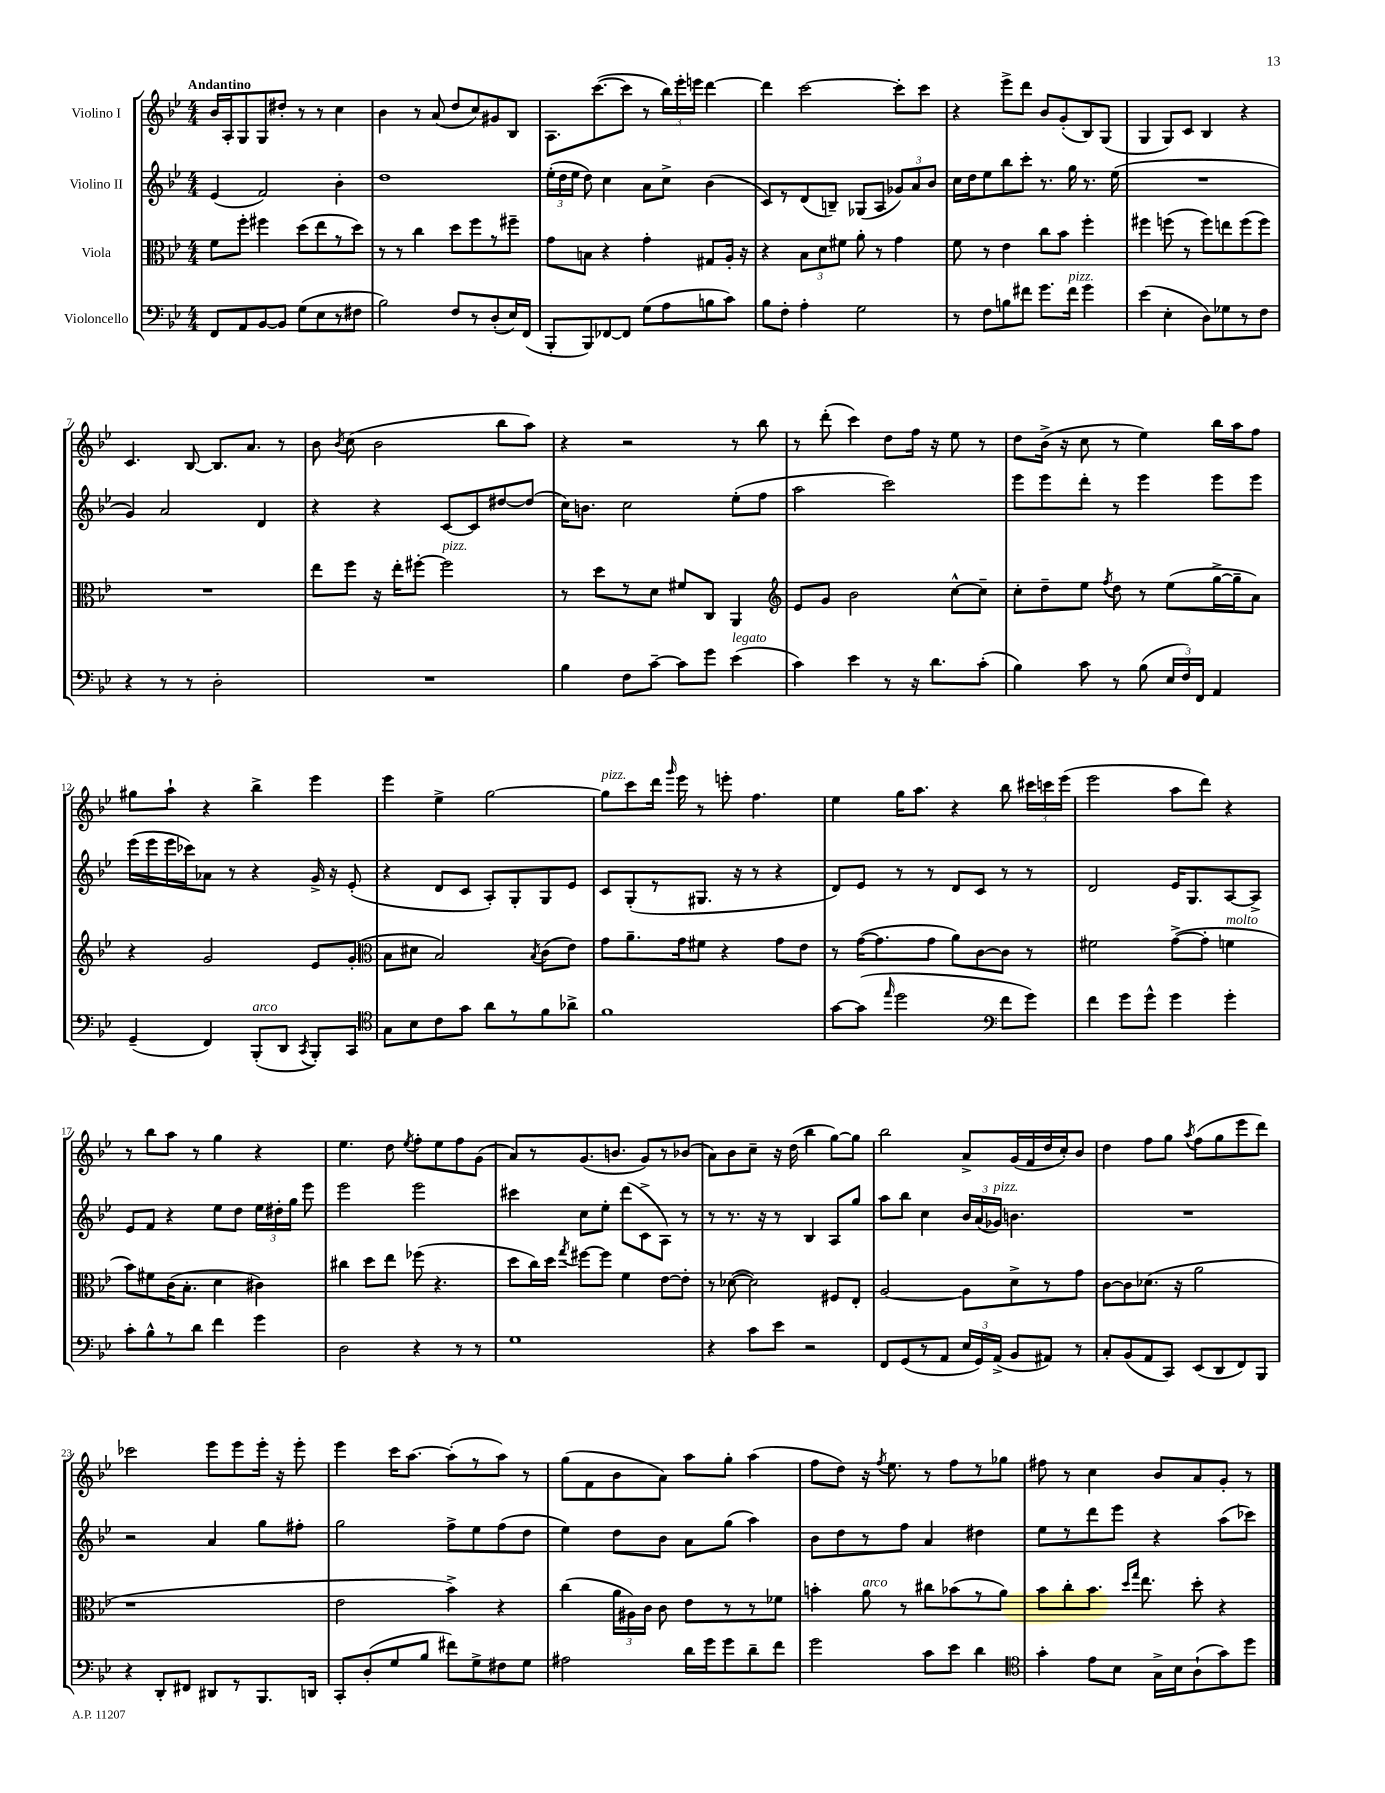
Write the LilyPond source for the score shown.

<<
\new StaffGroup <<
\new Staff = "s0" \with { instrumentName = "Violino I" } {
    \clef treble \key bes \major \numericTimeSignature \time 4/4 \tempo "Andantino"
    \autoBeamOff bes'16[ a16-. g8 g8 dis''8]-. r8 r8 c''4 |
    bes'4 r8 a'8( d''8[ c''8) gis'8 bes8] |
    a8.[ c'''8.~( c'''8] r8 \tuplet 3/2 { bes''16[) ees'''16-. e'''16] } d'''4~ |
    d'''4 c'''2~ c'''8[-. c'''8] |
    r4 ees'''8[-> d'''8] bes'8[ g'8-.( bes8) g8]( |
    g4 g8[) c'8] bes4 r4 |
    c'4. bes8~ bes8.[ a'8.] r8 |
    bes'8 \acciaccatura { bes'8 } c''8( bes'2 bes''8[ a''8]) |
    r4 r2 r8 bes''8 |
    r8 d'''8-.( c'''4) d''8[ f''16] r16 ees''8 r8 |
    d''8[ bes'16]->( r16 c''8 r8 ees''4) bes''16[ a''16 f''8] |
    gis''8[ a''8]-! r4 bes''4-> ees'''4 |
    ees'''4 ees''4-> g''2~ |
    g''8[^\markup { \italic "pizz." } c'''8 d'''16] \grace { g'''16 } ees'''16 r8 e'''8-. f''4. |
    ees''4 g''16[ a''8.] r4 bes''8 \tuplet 3/2 { cis'''16[ c'''16 ees'''16]( } |
    ees'''2 a''8[ d'''8]) r4 |
    r8 bes''8[ a''8] r8 g''4 r4 |
    ees''4. d''8 \acciaccatura { ees''8 } f''8[-. ees''8 f''8 g'8]( |
    a'8[) r8 g'8.( b'8.] g'8[) r8 bes'8]( |
    a'8[) bes'8 c''8]-- r16 d''16( bes''4 g''8[~) g''8] |
    bes''2 a'8[-> g'16( f'16 d''16 c''16-.) bes'8] |
    d''4 f''8[ g''8] \acciaccatura { a''8 } f''8[( g''8 ees'''8 d'''8]) |
    ces'''2 ees'''8[ ees'''8 ees'''16]-. r16 ees'''8-. |
    ees'''4 c'''16[ a''8.]~ a''8[-.( r8 a''8]) r8 |
    g''8[( f'8 bes'8 a'8]) a''8[ g''8]-. a''4( |
    f''8[ d''8]) r16 \acciaccatura { f''8 } ees''8. r8 f''8[ r8 ges''8] |
    fis''8 r8 c''4 bes'8[ a'8 g'8]-. r8 \bar "|." |
}
\new Staff = "s1" \with { instrumentName = "Violino II" } {
    \clef treble \key bes \major \numericTimeSignature \time 4/4
    \autoBeamOff ees'4( f'2) bes'4-. |
    d''1 |
    \tuplet 3/2 { ees''16[-.( d''16 ees''16] } d''8) c''4 a'8[ c''8]-> bes'4( |
    c'8[) r8 d'8( b8]--) ges8[( a8] \tuplet 3/2 { ges'8[) a'8 bes'8] } |
    c''16[ d''16 ees''8 bes''8 c'''8]-. r8. g''16 r8. ees''16( |
    R1 |
    g'4) a'2 d'4 |
    r4 r4 c'8[~ c'8 dis''8~ dis''8]( |
    c''16[) b'8.] c''2 ees''8[-.( f''8] |
    a''2 c'''2) |
    ees'''8[ ees'''8 d'''8]-. r8 ees'''4 ees'''8[ ees'''8] |
    ees'''16[( ees'''16 ees'''16 ces'''16) aes'8] r8 r4 g'16-> r16 ees'8-.( |
    r4 d'8[ c'8] a8[-.) g8-. g8 ees'8] |
    c'8[ g8-.( r8 gis8.] r16 r8 r4 |
    d'8[) ees'8] r8 r8 d'8[ c'8] r8 r8 |
    d'2 ees'16[ g8. a8~ a8]-> |
    ees'8[ f'8] r4 ees''8[ d''8] \tuplet 3/2 { ees''16[ dis''16-. g''16] } ees'''8 |
    ees'''2 ees'''2 |
    cis'''4 c''8[ ees''8]-. d'''8[( c'8-> a8]) r8 |
    r8 r8. r16 r8 bes4 a8[ g''8] |
    a''8[ bes''8] c''4 \tuplet 3/2 { bes'16[ a'16( ges'16]^\markup { \italic "pizz." }) } b'4. |
    R1 |
    r2 a'4 g''8[ fis''8]-. |
    g''2 f''8[-> ees''8 f''8( d''8] |
    ees''4) d''8[ bes'8] a'8[ g''8]( a''4) |
    bes'8[ d''8 r8 f''8] a'4 dis''4 |
    ees''8[ r8 d'''8 ees'''8] r4 a''8[( ces'''8]) \bar "|." |
}
\new Staff = "s2" \with { instrumentName = "Viola" } {
    \clef alto \key bes \major \numericTimeSignature \time 4/4
    \autoBeamOff f'8[ f''8]-. fis''4 d''8[( ees''8 r8 d''8]) |
    r8 r8 c''4 d''8[ f''8 r8 fis''8]-- |
    g'8[ b8] r4 g'4-. gis8[ a16]-. r16 |
    r4 \tuplet 3/2 { bes8[ d'8 fis'8] } a'8-. r8 g'4 |
    f'8 r8 ees'4 c''8[ bes'8] f''4-. |
    fis''4 f''8( r8 f''8[) e''8 f''8( f''8]) |
    R1 |
    ees''8[ f''8] r16 ees''16[-. fis''8]~-. fis''2^\markup { \italic "pizz." } |
    r8 d''8[ r8 d'8] fis'8[ c8] a,4 |
    \clef treble ees'8[ g'8] bes'2 c''8[~-^ c''8]-- |
    c''8[-. d''8-- ees''8] \acciaccatura { f''8 } d''8 r8 ees''8[( g''16~-> g''16-- a'8]) |
    r4 g'2 ees'8[ g'8]-.( |
    \clef alto bes8[ dis'8] bes2) \acciaccatura { bes8 } c'8[( ees'8]) |
    g'8[ a'8.-- g'16 fis'8] r4 g'8[ ees'8] |
    r8 g'16[~( g'8. g'8] a'8[) c'8~ c'8] r8 |
    fis'2 g'8[~->( g'8]-. f'4^\markup { \italic "molto" } |
    bes'8[) fis'8 c'16( bes8.]-. d'4 cis'4) |
    cis''4 d''8[ ees''8] fes''8( r4. |
    d''8[ c''16) d''16] \acciaccatura { g''8 } fis''8[~ fis''8] f'4 ees'8[~ ees'8]-. |
    r8 des'8~( des'2) fis8[ ees8]-. |
    a2~ a8[ d'8-> r8 g'8] |
    c'8[~ c'8 des'8.]( r16 a'2 |
    r1 |
    ees'2 bes'4->) r4 |
    c''4( \tuplet 3/2 { a'16[ ais16) c'16] } c'8 ees'8[ r8 r8 fes'8] |
    b'4-. a'8^\markup { \italic "arco" } r8 cis''8[ bes'8( r8 a'8]) |
    bes'8[ c''8-. bes'8.] \grace { d''16[ g''16] } ees''8. d''8-. r4 \bar "|." |
}
\new Staff = "s3" \with { instrumentName = "Violoncello" } {
    \clef bass \key bes \major \numericTimeSignature \time 4/4
    \autoBeamOff f,8[ a,8 bes,8~ bes,8] g8[( ees8 r8 fis8] |
    bes2) f8[ r8 d8-.( ees16) f,16]( |
    bes,,8[-. bes,,8) fes,8~ fes,8] g8[( a8 b8 c'8]) |
    bes8[ f8]-. a4-. g2 |
    r8 f8[ b8 fis'8] g'8.[ fis'16]^\markup { \italic "pizz." } g'4 |
    ees'4( ees4-. d8[) ges8 r8 f8] |
    r4 r8 r8 d2-. |
    R1 |
    bes4 f8[ c'8]~-- c'8[ g'8] ees'4^\markup { \italic "legato" }( |
    c'4) ees'4 r8 r16 d'8.[ c'8]-.( |
    bes4) c'8 r8 bes8( \tuplet 3/2 { ees16[ f16) f,16] } a,4 |
    g,4--( f,4) bes,,8[-.^\markup { \italic "arco" }( d,8] \acciaccatura { c,8 } bes,,8[-.) c,8] |
    \clef tenor g8[ bes8 c'8 g'8] a'8[ r8 f'8 aes'8]-> |
    f'1 |
    g'8[~ g'8]( \grace { ees''16 } d''2 \clef bass f'8[ g'8]) |
    f'4 g'8[ g'8]-^ g'4 g'4-. |
    c'8[-. bes8-^ r8 d'8] f'4 g'4 |
    d2 r4 r8 r8 |
    g1 |
    r4 c'8[ ees'8] r2 |
    f,8[ g,8( r8 a,8] \tuplet 3/2 { ees16[ g,16) a,16]->( } bes,8[ ais,8]) r8 |
    c8[-. bes,8( a,8 c,8]) ees,8[( d,8 f,8) bes,,8] |
    r4 d,8[-. fis,8] dis,8[ r8 bes,,8. d,16] |
    c,8[-. d8-.( g8 bes8] fis'8[) g8-> fis8 g8] |
    ais2 d'16[ g'16 g'8 d'8-- f'8] |
    g'2 c'8[ ees'8] d'4 |
    \clef tenor g'4-. ees'8[ bes8] g16[-> bes16 a8-!( g'8) d''8] \bar "|." |
}
>>
>>
